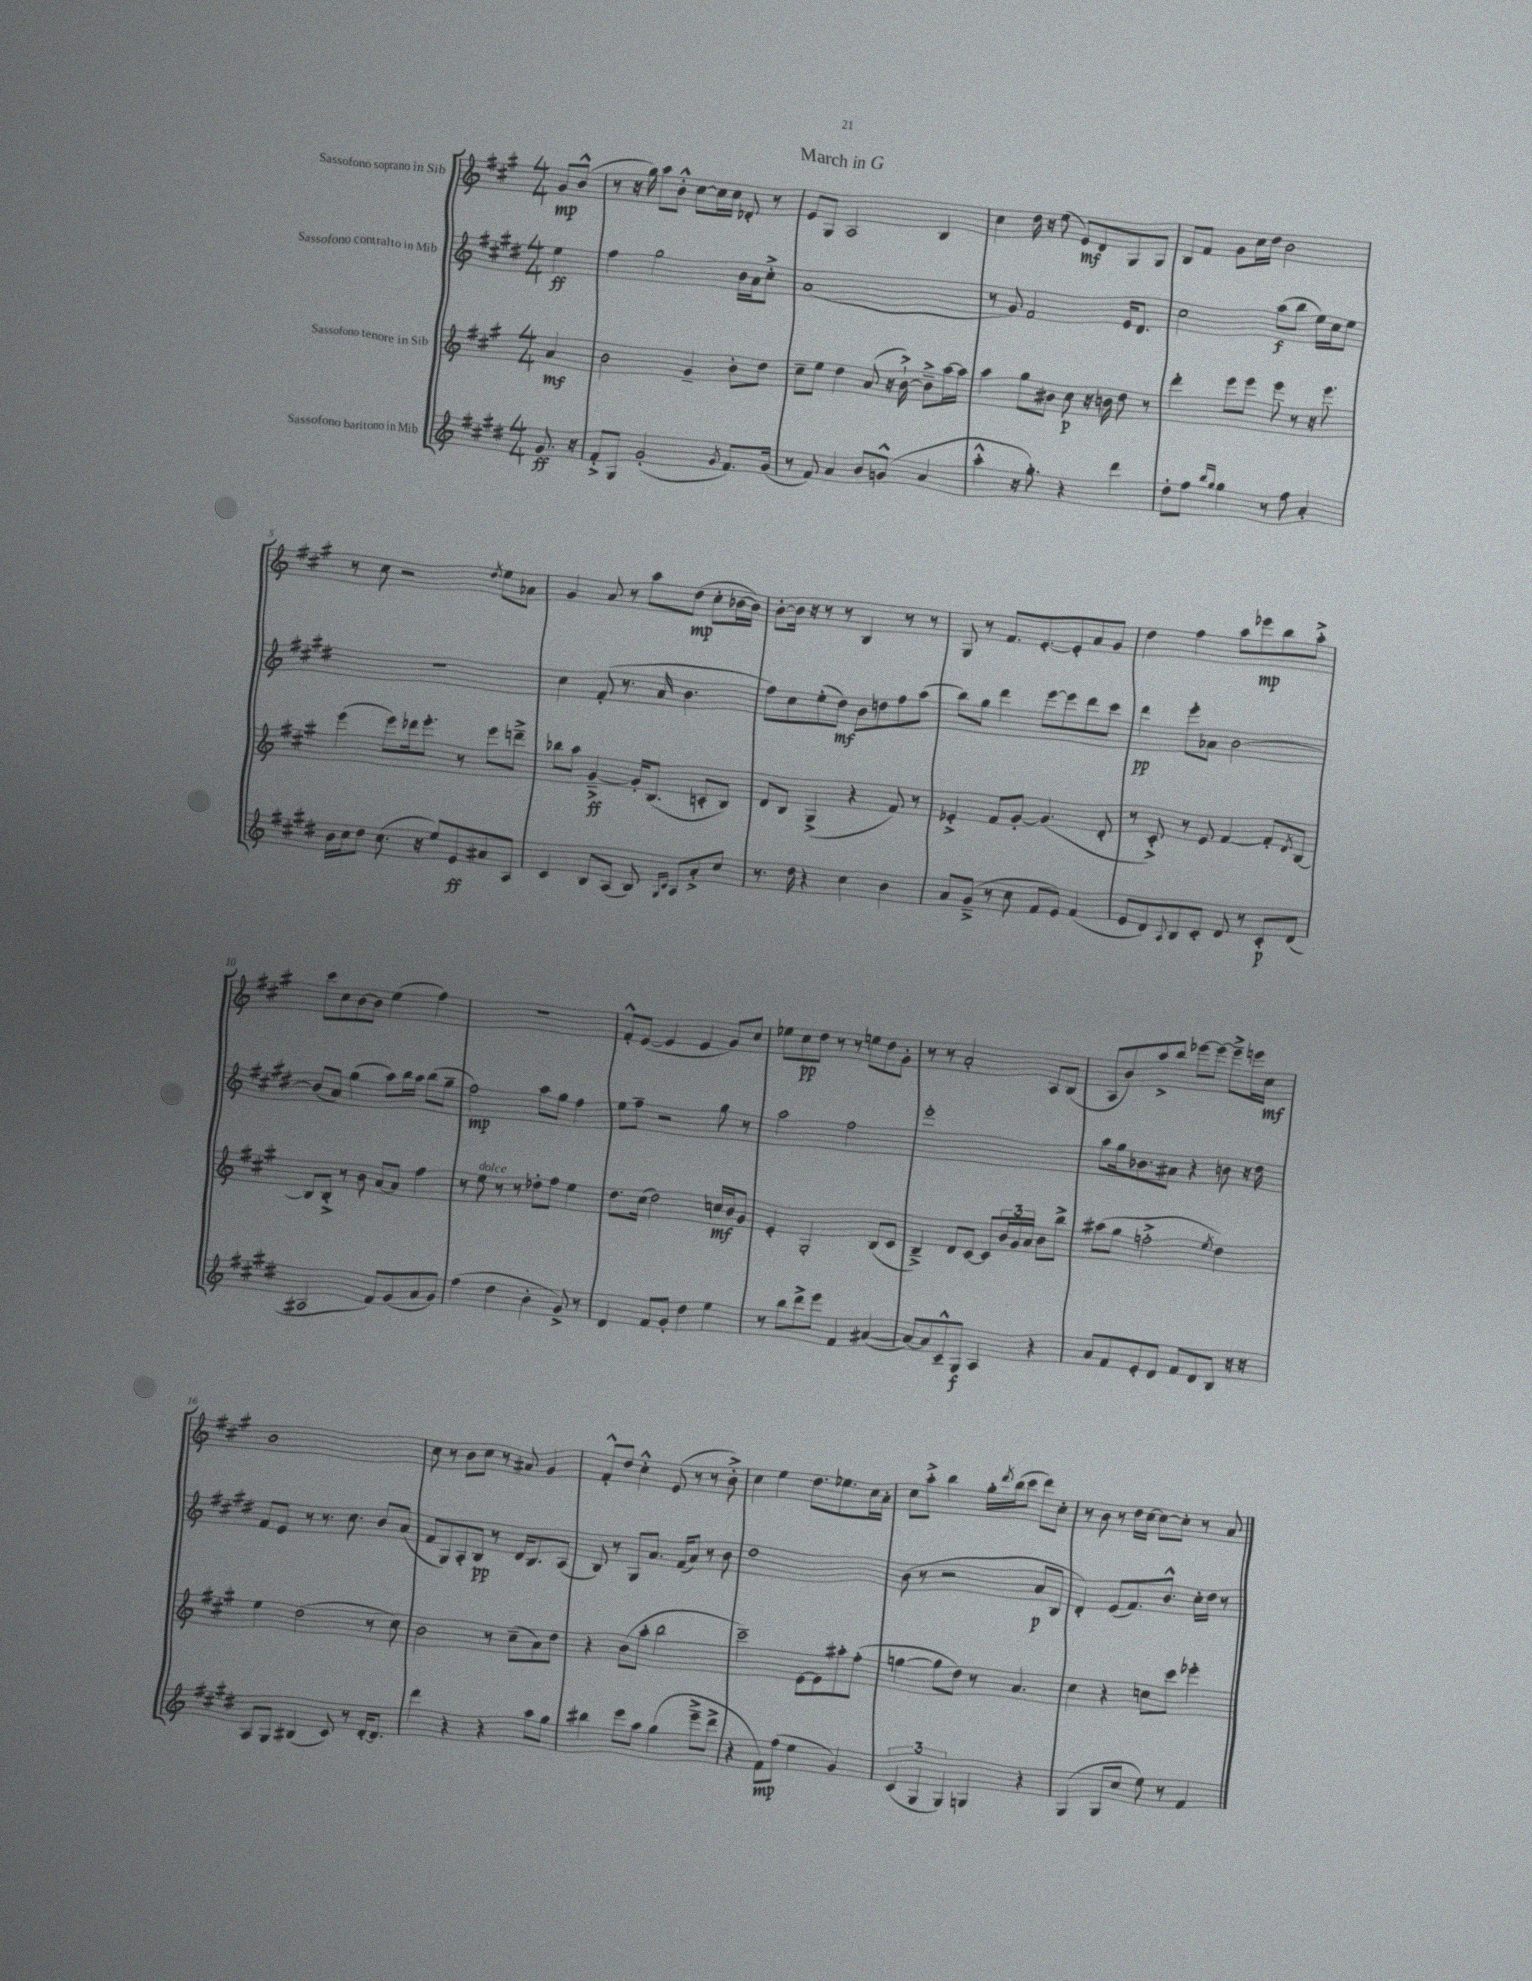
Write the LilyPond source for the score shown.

\header { title = "March in G" }
<<
\new StaffGroup <<
\new Staff = "s0" \with { instrumentName = "Sassofono soprano in Sib" } {
    \clef treble \key a \major \numericTimeSignature \time 4/4 \partial 4
    gis'8\mp b'8-^( |
    r8 r16 gis''16) a''8 b'8-.-^ cis''8~ cis''16 cis''16 des'8-. r8 |
    e'8 gis8 a2 b4 |
    cis''4 d''16 r16 e''8( e'8\mf) d'8 gis8 gis8 |
    b8 fis'8 gis'8 cis''16 d''16 b'2 |
    r8 cis''8 r2 \acciaccatura { d''8 } e''8 aes'8 |
    gis'4 a'8 r8 a''8 d''8\mp( cis''8-. bes'16~ bes'16) |
    b'8~-. b'16 r16 r8 r8 b4 r8 r8 |
    gis8 r8 fis'8. e'8.~-. e'8-. a'8 gis'8 |
    d''4 fis''4 a''8 ees'''8\mp b''8 a''8-.-> |
    cis'''8 cis''8 b'8~ b'8 e''4( fis''4) |
    R1 |
    fis'8-.-^ e'8~( e'4 e'4 gis'8) cis''8 |
    ees''8 cis''8\pp d''8 r8 r8 e''8 d''8 gis'8-. |
    r8 r8 a'2-. a8 b8( |
    a8 b'8) a''8-> b''8 ees'''8~ ees'''8~ ees'''8---> e'''16 cis''16\mf |
    b'1 |
    cis''8 r8 b'8 cis''8 r8 ais'8 gis'4 |
    fis'8-.-^ d''8 cis''4-.-^ e'8( r8 r8 b'8-.->) |
    cis''4 e''4 d''8. ees''8. cis''16 a'16-. |
    cis''8 a''8-.-> b''4 gis''16-. \acciaccatura { d'''8 } b''16( cis'''8 d'''8) cis''8-. |
    r8 b'8 r8 d''16 cis''16~ cis''8~ cis''8-. r8 a'8 \bar "|." |
}
\new Staff = "s1" \with { instrumentName = "Sassofono contralto in Mib" } {
    \clef treble \key e \major \numericTimeSignature \time 4/4 \partial 4
    e''4\ff |
    fis''4 gis''2 b'16 a'16 cis''8-.-> |
    a'1( |
    r8 gis'8) fis'2 e'16 dis'8. |
    cis''2 a''8\f( b''8 e''16) cis''16 e''8 |
    R1 |
    cis''4 fis'8-.( r8. a'16 b'4. |
    fis''8) cis''8 e''8-.( dis''8\mf) b'8 d''8 fis''8 a''8( |
    b''8) gis''8 dis'''4 e'''8~ e'''8 dis'''8 cis'''8 |
    dis'''4\pp e'''8-. aes'8 b'2~ |
    b'8( a'8) gis''4( a''8) b''16 a''16 b''8( gis''8-- |
    fis''2\mp) a''8 gis''8 fis''4 |
    e''8 fis''8-- r2 gis''8 r8 |
    a''2 fis''2 |
    e'''1-. |
    a''8 gis''16 bes'8. ais'8 r4 b'8 r16 dis''16 |
    fis'8 e'8 r8 r8. cis''8. b'8 a'8( |
    fis'8 gis8) a8-. b8\pp r8 dis'16 b8. a8( |
    b8) r8 gis8 a'8. fis'16( a'8) r8 b'8 |
    dis''1 |
    b'8( r8 r2 a'8\p b8 |
    dis'4-.) e'8( fis'8.) b'8.-^ cis''16-. dis''16 r8 \bar "|." |
}
\new Staff = "s2" \with { instrumentName = "Sassofono tenore in Sib" } {
    \clef treble \key a \major \numericTimeSignature \time 4/4 \partial 4
    a'4\mf |
    b'2 gis'4-- b'8-. d''8 |
    cis''8-- e''8 d''4 a'8( r16 b'16~-!->) b'8---> a''16~ a''16 |
    a''4 gis''8 bis'8 cis''8\p r16 b'16 d''8 r8 |
    d'''4-. e'''8 e'''8 e'''8 r8 r16 e'''8. |
    e'''4( e'''8) des'''16 e'''8.-. r8 e'''8 d'''8---> |
    bes''8 a''8 gis'4~--->\ff gis'16-. b8.( c'8-. b8) |
    d'8 b8 gis4->( r4 fis'8) r8 |
    ees'4-.-> fis'8 gis'8~-. gis'4.( d'8-. |
    r8 cis'8-.->) r8 e'8 fis'4~ fis'8-. \acciaccatura { d'8 } b8~ |
    b8 b8-.-> r8 b'8 a'8~ a'8 fis''4 |
    r8 e''8^\markup { \italic "dolce" } r8 r8 des''8-. fis''8 e''4 |
    d''8. cis''16( d''2) c''16\mf b'16 gis'8 |
    e'4-. gis2-. b8( cis'8 |
    b4--->) d'8 cis'8~ cis'8 \tuplet 3/2 { b'16 gis'16 a'16 } b'8 b''8-> |
    ais''8( gis''8 f''2-.-> \acciaccatura { e''8 } d''4) |
    e''4 d''2( r8 cis''8) |
    b'2 r8 cis''8--( a'8) d''8 |
    r4 b'8( a''8-. b''2 |
    cis'''2--) e'8~ e'8 ais''8-. fis''8-.( |
    g''4~ g''8 d''8) r8 a'4. |
    cis''4 r4 c''8 cis'''8 ees'''4-. \bar "|." |
}
\new Staff = "s3" \with { instrumentName = "Sassofono baritono in Mib" } {
    \clef treble \key e \major \numericTimeSignature \time 4/4 \partial 4
    gis'8.\ff r16 |
    fis'8-.-> gis8 gis'2-.( \acciaccatura { gis'8 } fis'8.) gis'16( |
    r8 fis'8) a'4 b'8 g'8-^( a'4 |
    a''4-.-^ r16 gis''8.-.) r4 dis'''4 |
    dis''8-. fis''8 \grace { b''16 gis''16 } gis''4 r8 fis''8 a'4-. |
    b'16 cis''16 dis''8 cis''8.( r16 e''8) e'8\ff ais'8 a8 |
    cis'4 b8 a8( b8) \grace { gis16 cis'16 } a8 a'8-.-> cis''8 |
    r8. dis''16 r4 cis''4 b'4 |
    a'8 gis'8--->( r8 cis''8 fis'8 e'8) fis'4( |
    e'8 dis'8) \appoggiatura { a8 } b8 cis'8-. dis'8 r8 cis'8-.\p dis'8( |
    ais2 fis'8) gis'8( a'8 gis'8) |
    fis''4( dis''4 b'4-. gis'8->) r8 |
    dis'4 fis'8 gis'8-. dis''4 e''4 |
    r8 b''8 dis'''8-> e'''8 fis'4 ais'4~( |
    ais'8~) ais'8 cis'8---^ gis8\f a4 r4 |
    a'8 fis'8 e'8-. dis'8 fis'8 dis'8 b8 r16 r16 |
    a8 gis8 bis4( cis'8) r8 dis'16~-. dis'8. |
    dis'''4 r4 r4 a''8 gis''8 |
    bis''4 e'''8 a''8 gis''4( e'''8---> dis'''8-> |
    r4 fis'8\mp) fis''8( e''4 gis'4) |
    \tuplet 3/2 { cis'4( gis4 gis4) } g4 r4 |
    gis4( gis8 cis''8 e''8) r8 fis'4 \bar "|." |
}
>>
>>
